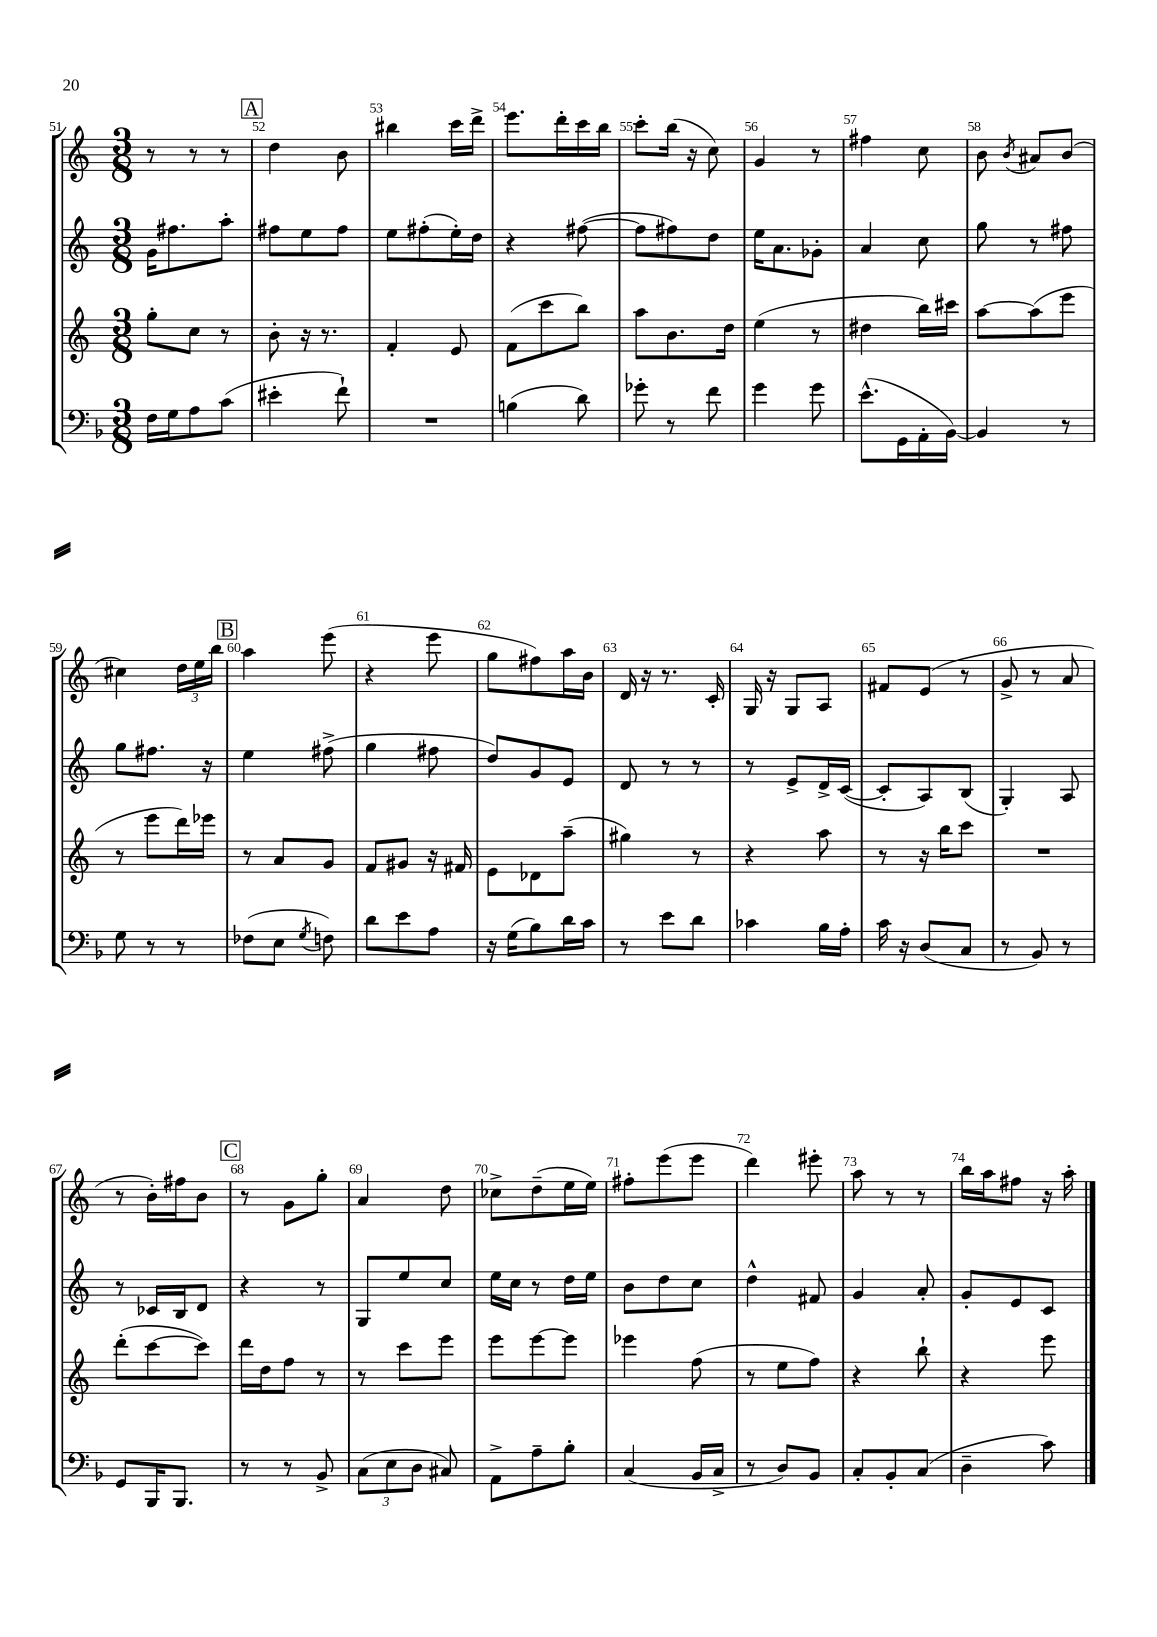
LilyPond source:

<<
\new StaffGroup <<
\new Staff = "s0" {
    \clef treble \key c \major \numericTimeSignature \time 3/8
    \autoBeamOff r8 r8 r8 |
    \mark \markup { \box "A" } d''4 b'8 |
    bis''4 c'''16[ d'''16]-> |
    e'''8.[ d'''16-. c'''16 b''16] |
    c'''8[-. b''16]( r16 c''8) |
    g'4 r8 |
    fis''4 c''8 |
    b'8 \acciaccatura { b'8 } ais'8[ b'8]( |
    cis''4) \tuplet 3/2 { d''16[ e''16 b''16] } |
    \mark \markup { \box "B" } a''4 e'''8( |
    r4 e'''8 |
    g''8[ fis''8) a''16 b'16] |
    d'16 r16 r8. c'16-. |
    g16 r16 g8[ a8] |
    fis'8[ e'8]( r8 |
    g'8-> r8 a'8 |
    r8 b'16[-.) fis''16 b'8] |
    \mark \markup { \box "C" } r8 g'8[ g''8]-. |
    a'4 d''8 |
    ces''8[-> d''8--( e''16 e''16]) |
    fis''8[-. e'''8( e'''8] |
    d'''4) eis'''8-. |
    a''8 r8 r8 |
    b''16[ a''16 fis''8] r16 a''16-. \bar "|." |
}
\new Staff = "s1" {
    \clef treble \key c \major \numericTimeSignature \time 3/8
    \autoBeamOff g'16[ fis''8. a''8]-. |
    \mark \markup { \box "A" } fis''8[ e''8 fis''8] |
    e''8[ fis''8-.( e''16-.) d''16] |
    r4 fis''8~( |
    fis''8[ fis''8) d''8] |
    e''16[ a'8. ges'8]-. |
    a'4 c''8 |
    g''8 r8 fis''8 |
    g''8[ fis''8.] r16 |
    \mark \markup { \box "B" } e''4 fis''8->( |
    g''4 fis''8 |
    d''8[) g'8 e'8] |
    d'8 r8 r8 |
    r8 e'8[-> d'16-> c'16]~( |
    c'8[-. a8) b8]( |
    g4-.) a8 |
    r8 ces'16[ b16 d'8] |
    \mark \markup { \box "C" } r4 r8 |
    g8[ e''8 c''8] |
    e''16[ c''16] r8 d''16[ e''16] |
    b'8[ d''8 c''8] |
    d''4-^ fis'8 |
    g'4 a'8-. |
    g'8[-. e'8 c'8] \bar "|." |
}
\new Staff = "s2" {
    \clef treble \key c \major \numericTimeSignature \time 3/8
    \autoBeamOff g''8[-. c''8] r8 |
    \mark \markup { \box "A" } b'8-. r16 r8. |
    f'4-. e'8 |
    f'8[( c'''8 b''8]) |
    a''8[ b'8. d''16] |
    e''4( r8 |
    dis''4 b''16[) cis'''16] |
    a''8[~ a''8( e'''8] |
    r8 e'''8[ d'''16) ees'''16] |
    \mark \markup { \box "B" } r8 a'8[ g'8] |
    f'8[ gis'8] r16 fis'16 |
    e'8[ des'8 a''8]--( |
    gis''4) r8 |
    r4 a''8 |
    r8 r16 b''16[ c'''8] |
    R4. |
    d'''8[-.( c'''8~ c'''8]) |
    \mark \markup { \box "C" } d'''16[ d''16 f''8] r8 |
    r8 c'''8[ e'''8] |
    e'''8[ e'''8~ e'''8] |
    ees'''4 f''8( |
    r8 e''8[ f''8]) |
    r4 b''8-! |
    r4 e'''8 \bar "|." |
}
\new Staff = "s3" {
    \clef bass \key f \major \numericTimeSignature \time 3/8
    \autoBeamOff f16[ g16 a8 c'8]( |
    \mark \markup { \box "A" } eis'4-. f'8-!) |
    R4. |
    b4( d'8) |
    ges'8-. r8 f'8 |
    g'4 g'8 |
    e'8.[-^( g,16 a,16-. bes,16]~) |
    bes,4 r8 |
    g8 r8 r8 |
    \mark \markup { \box "B" } fes8[( e8] \acciaccatura { g8 } f8) |
    d'8[ e'8 a8] |
    r16 g16[( bes8) d'16 c'16] |
    r8 e'8[ d'8] |
    ces'4 bes16[ a16]-. |
    c'16 r16 d8[( c8] |
    r8 bes,8) r8 |
    g,8[ bes,,16 bes,,8.] |
    \mark \markup { \box "C" } r8 r8 bes,8-> |
    \tuplet 3/2 { c8[( e8 d8] } cis8) |
    a,8[-> a8-- bes8]-. |
    c4( bes,16[ c16]-> |
    r8 d8[) bes,8] |
    c8[-. bes,8-. c8]( |
    d4-- c'8) \bar "|." |
}
>>
>>
\layout { \context { \Score currentBarNumber = #51 \override BarNumber.break-visibility = ##(#f #t #t) barNumberVisibility = #all-bar-numbers-visible } }
